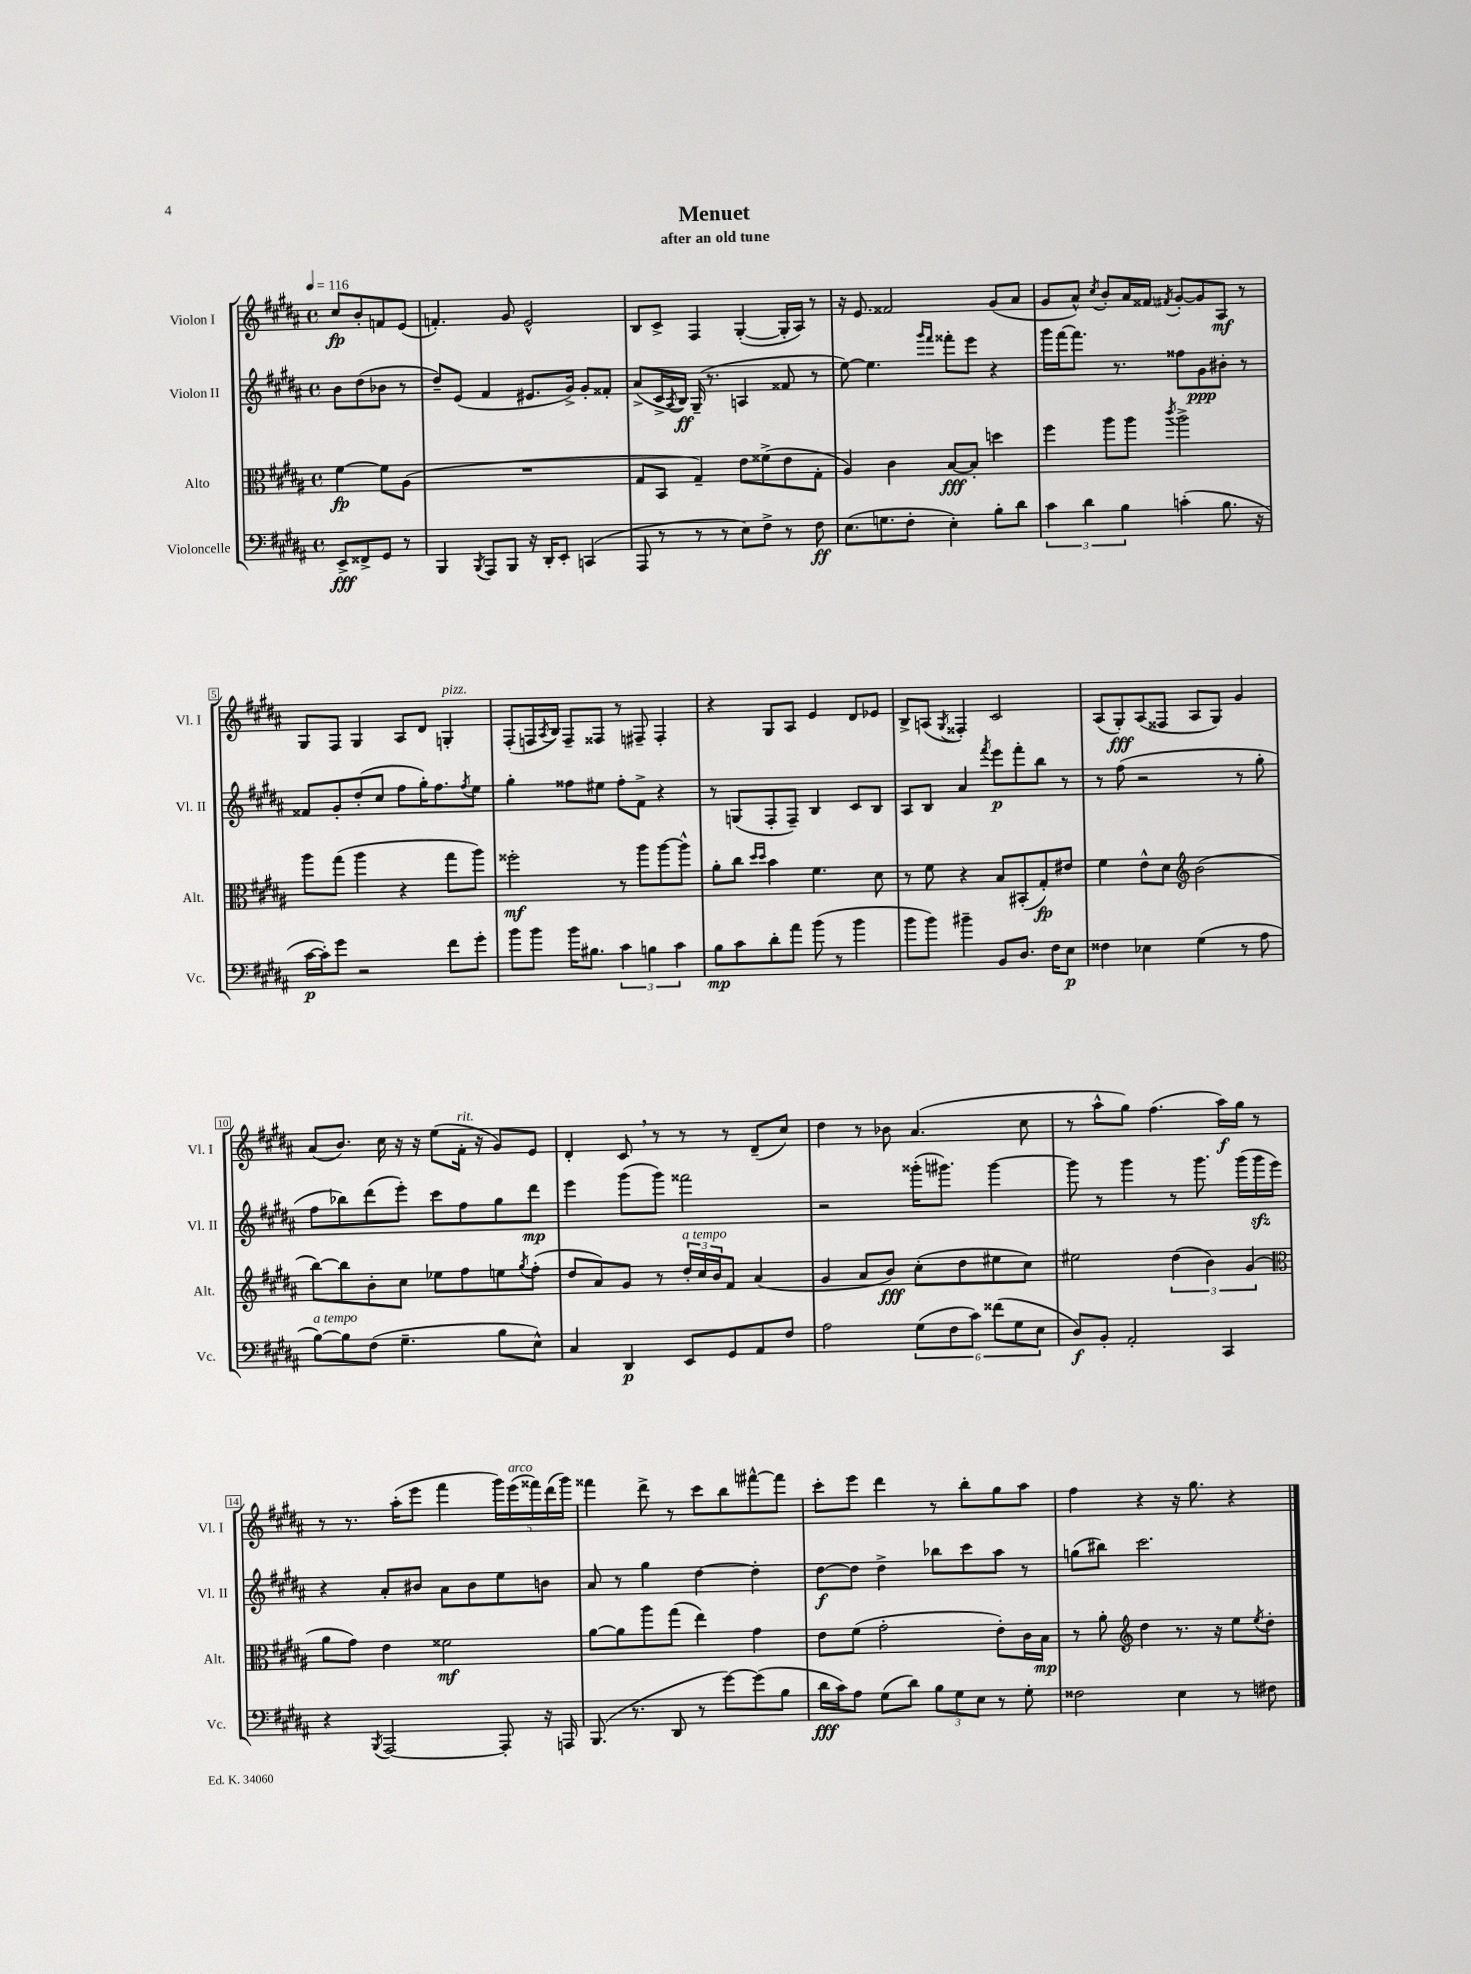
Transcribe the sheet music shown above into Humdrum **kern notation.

**kern	**kern	**kern	**kern
*staff4	*staff3	*staff2	*staff1
*clefF4	*clefC3	*clefG2	*clefG2
*k[f#c#g#d#a#]	*k[f#c#g#d#a#]	*k[f#c#g#d#a#]	*k[f#c#g#d#a#]
*M4/4	*M4/4	*M4/4	*M4/4
*met(c)	*met(c)	*met(c)	*met(c)
*MM116	*MM116	*MM116	*MM116
8EE^	[4f#	8b	8cc#
8FF##^	.	(8dd#	8b'
8GG#	8f#]	8b-	8f
8r	(8A#	8r	(8e
=	=	=	=
4BBB	1r	8dd#~)	4.f')
.	.	(8e	.
8qBBB	.	.	.
8AAA#	.	4f#	.
8BBB	.	.	8g#
16r	.	8.e#	2e^^
16DD#'	.	.	.
8EE'	.	.	.
.	.	16g#^)	.
(4CC	.	8g#'	.
.	.	8f##'	.
=	=	=	=
8AAA#	8G#	(8a#^	8B
8r	8BB	16c#^	8c#^
.	.	8qA#	.
.	.	16B)	.
8r	4G#~)	(16G#~	4F#
.	.	8.r	.
8r	.	.	.
8E)	8e	4A	([4G#'
8F#^	(8f##^	.	.
8r	8e	8f##	16G#']
.	.	.	16A#)
8F#	8G#'	8r	8r
=	=	=	=
(8.E	4A#)	[8ee)	16r
.	.	.	8.e
.	.	4.ee]	.
8.G	.	.	.
.	4c#	.	2f##
8F#'	.	.	.
.	.	16qqggg#	.
.	.	16qqfff#	.
4E')	[8B	8fff##'	.
.	8B']	8eee	.
8B'	4dd	4r	(8g#
8d#	.	.	8a#
=	=	=	=
6c#	4ff#	16ggg#	8g#
.	.	[16fff#	.
.	.	8.fff#]	8a#^^)
6d#	.	.	.
.	.	.	8qcc#
.	8aa#	.	8b'
.	.	8.r	.
6B	.	.	.
.	8aa#	.	16a#
.	.	.	16f##
.	8qccc#	.	8qf#
(4c'	2aa#^	8ff##	[8g#'
.	.	8g#	8g#]
8.B	.	8b#'	8A#
.	.	8r	8r
16r	.	.	.
=	=	=	=
[16c#	8aa#	8f##	8G#
16c#'])	.	.	.
8g#	(8gg#	8g#'	8F#
2r	4aa#	(8dd#'	4G#
.	.	8cc#	.
.	4r	8ff#	8A#
.	.	16gg#')	8d#
.	.	8.ff#	.
8f#	8gg#	.	4G'
.	.	8qff#	.
8g#'	8aa#)	8ee	.
=	=	=	=
8b	2ff##'	4gg#'	(8F#'
8b	.	.	16F
.	.	.	8qA#
.	.	.	16B)
16b	.	8ff##	8F~
8.B#	.	.	.
.	.	8ee#	8F##
6c#	8r	8ff##'	8r
.	8aa#	8f#^	8F#~
6B	.	.	.
.	[8aa#	4r	4F#'
6c#	.	.	.
.	8aa#^^]	.	.
=	=	=	=
8B	8a#'	8r	4r
8c#	8cc#	(8G	.
.	16qqdd#	.	.
.	16qqdd#	.	.
8d#'	4b	8F#'	8G#
8a#	.	8F#~)	8A#
(8b	4.f#	4B	4e
8r	.	.	.
4b	.	8c#	8d#
.	8d#	8B	8e-
=	=	=	=
8b	8r	8A#	8B^
8b)	8f#	8B	(8A
.	.	.	8qG#
4b#~	4r	4a#	4F##')
.	.	8qfff#	.
8BB	8B	8eee	2c#
8.D#	(8BB#'	8fff#'	.
.	8G#')	8bb	.
16F#	.	.	.
8E	8e#	8r	.
=	=	=	=
4F##	4f#	8r	(8A#
.	.	(8ff#	8G#')
4E-	8e^^	2r	(8A#
.	8d#	.	8F##
*	*clefG2	*	*
(4G#	(2b	.	8A#
.	.	.	8G#)
8r	.	8r	4g#
8A#	.	8gg#'	.
=	=	=	=
[8B)	[8bb)	8ff#	(8a#
8B]	8bb]	8bb-)	8.b)
(8F#	8b'	(8ddd#	.
.	.	.	16cc#
4.G#~	8cc#	8eee')	16r
.	.	.	16r
.	8ee-	8ccc#	(8ee
.	8ff#	8ff#	16f#'
.	.	.	16r
8B	8ee	8gg#	8g#)
.	8qgg#	.	.
8E^^)	(8ff#'	8ddd#	8e
=	=	=	=
4C#	8dd#	4eee	4d#'
.	8a#)	.	.
4DD#	8g#	(8ggg#	8c#
.	8r	8ggg#)	8r
8EE	24dd#'	2fff##	8r
.	24cc#	.	.
.	24b	.	.
8GG#	8f#	.	8r
8AA#	(4a#	.	(8d#~
8F#	.	.	8cc#)
=	=	=	=
2A#	4g#	2r	4dd#
.	8a#	.	8r
.	8b)	.	8b-
(12G#	(8cc#'	(16ggg##'	(4.a#
.	.	8.ggg#)	.
12F#	.	.	.
.	8dd#	.	.
12c#)	.	.	.
(12f##	8ee#	[4ggg#	.
12G#	.	.	.
.	8cc#)	.	8cc#
12E	.	.	.
=	=	=	=
8D#)	2ee#	8ggg#]	8r
8BB'	.	8r	8aa#^^
2AA#'	.	4ggg#	8gg#)
.	.	.	(4.ff#
.	(6dd#	8r	.
.	.	8.ggg#	.
.	6b)	.	.
4CC#	.	.	16aa#)
.	.	(16ggg#	16gg#
.	(6g#	.	.
.	.	16ggg#	8r
.	.	16eee)	.
=	=	=	=
*	*clefC3	*	*
4r	8a#	4r	8r
.	8g#)	.	8.r
8qBBB	.	.	.
[2AAA#	4e	8a#'	.
.	.	.	(16aa#'
.	.	8b#	8eee
.	2f##	8a#	4fff#
.	.	8b#	.
8AAA#']	.	8ee	20ggg#)
.	.	.	(20eee
.	.	.	20fff##)
16r	.	8b	.
.	.	.	(20ddd#
16AAA	.	.	.
.	.	.	20ggg#)
=	=	=	=
(8.BBB	[8a#	8a#	4fff##
.	8a#]	8r	.
8.r	.	.	.
.	8aa#	4gg#	8ddd#^
8DD#	(8gg#	.	8r
8r	4ee)	[4dd#	8ccc#
[8g#)	.	.	8bb
(8g#]	4g#	4dd#']	[8fff#^^
8B	.	.	8fff#]
=	=	=	=
16d#	8e	[8dd#	8ccc#'
16c#)	.	.	.
8A#	(8f#	8dd#]	8eee
(8G#	2g#'	4dd#^	4ddd#
8d#)	.	.	.
12B	.	8bb-	8r
12G#	.	.	.
.	.	8ccc#	8bb'
12E	.	.	.
8r	8e')	8aa#	8gg#
8G#'	16c#	8r	8aa#
.	16B	.	.
=	=	=	=
2F##	8r	(8gg	4ff#
.	8a#'	8bb#)	.
*	*clefG2	*	*
.	4dd#	2.ccc#	4r
4E	8.r	.	16r
.	.	.	8.gg#
.	16r	.	.
8r	8ee	.	4r
.	8qee	.	.
8F#	8dd#'	.	.
==	==	==	==
*-	*-	*-	*-
